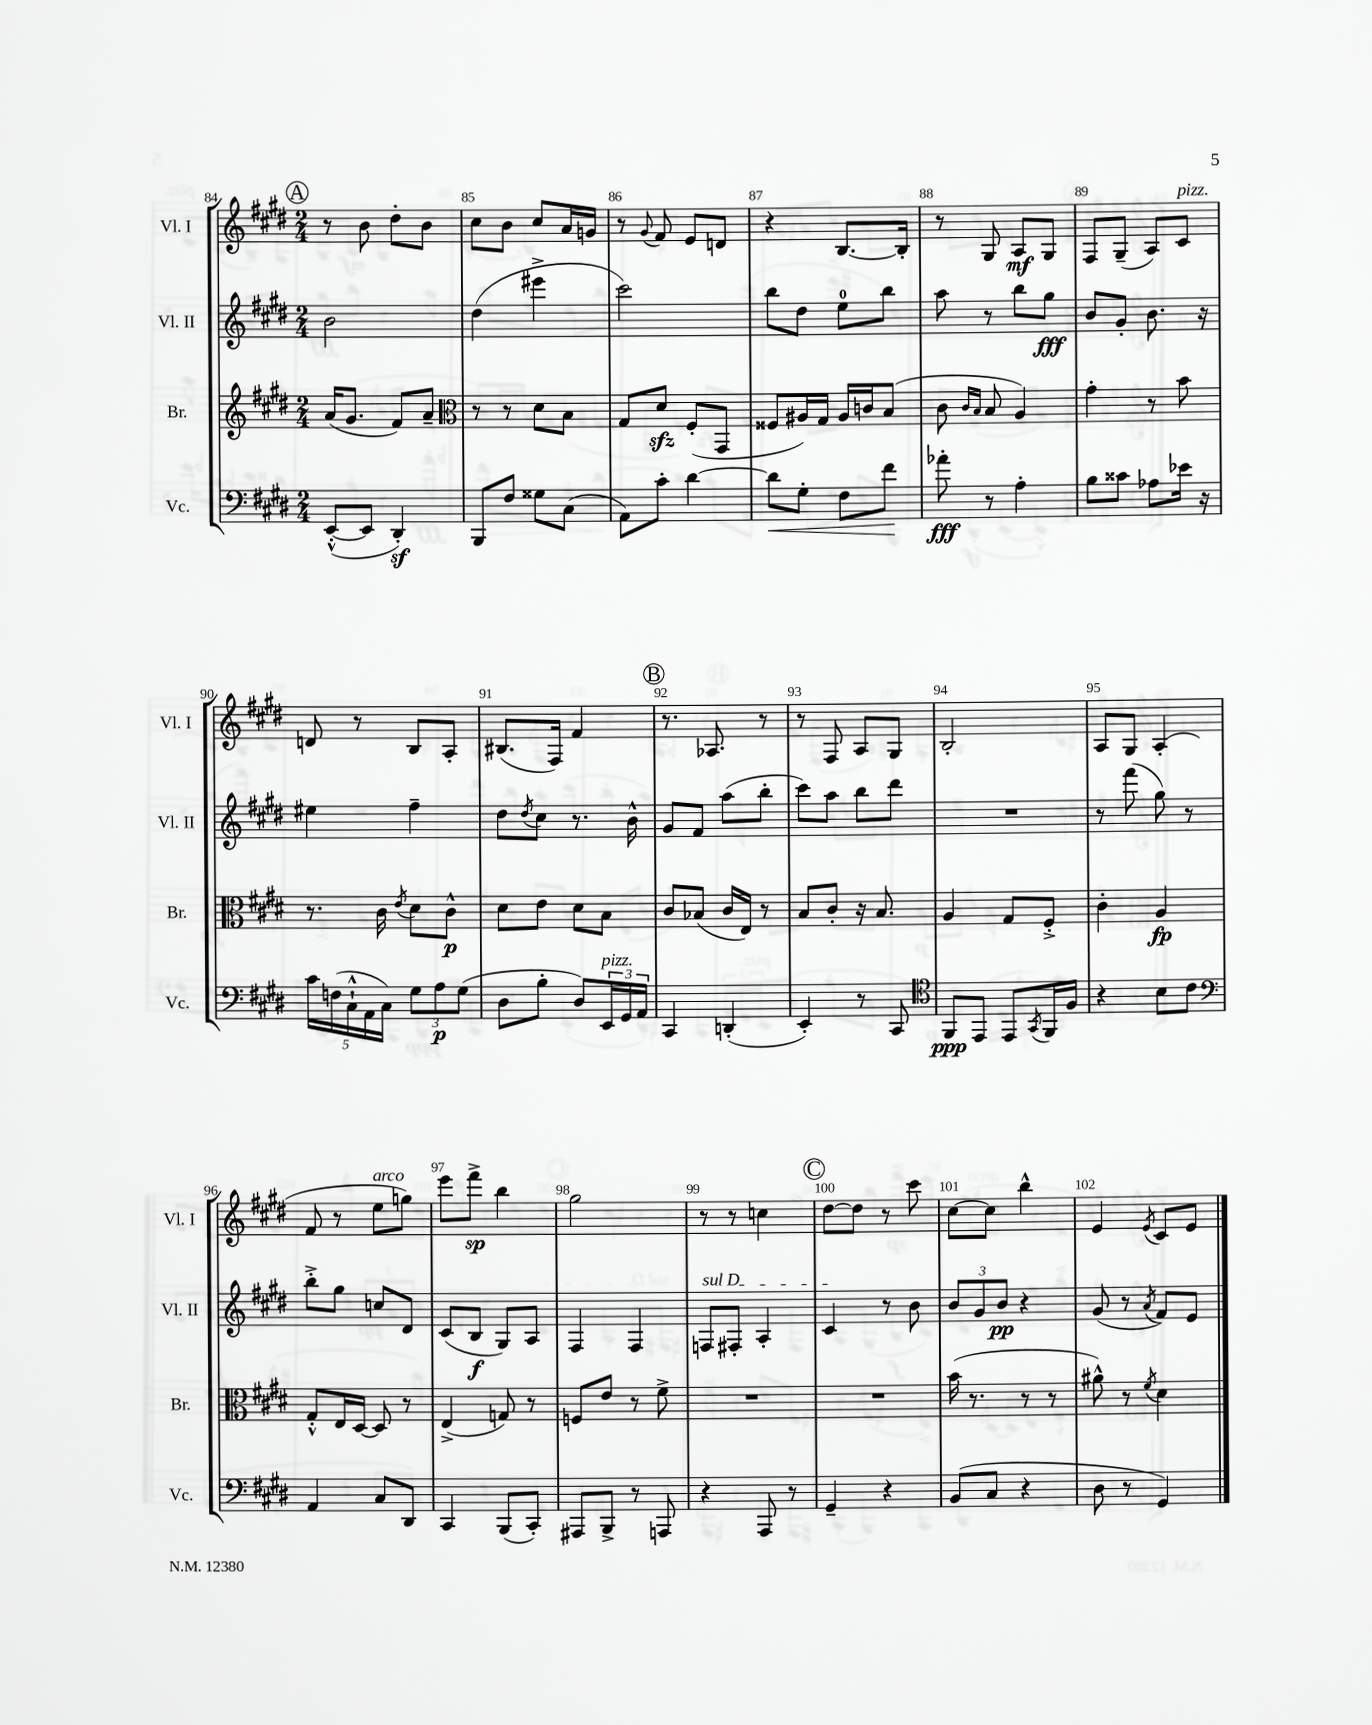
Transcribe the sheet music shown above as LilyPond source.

<<
\new StaffGroup <<
\new Staff = "s0" \with { instrumentName = "Vl. I" shortInstrumentName = "Vl. I" } {
    \clef treble \key e \major \numericTimeSignature \time 2/4
    \mark \markup { \circle "A" } r8 b'8 dis''8-. b'8 |
    cis''8 b'8 cis''8 a'16 g'16 |
    r8 \appoggiatura { gis'8 } fis'8 e'8 d'8 |
    r4 b8.~ b16-. |
    r8 gis8 a8\mf gis8 |
    fis8 gis8--( a8) cis'8^\markup { \italic "pizz." } |
    d'8 r8 b8 a8-. |
    bis8.( fis16) fis'4 |
    \mark \markup { \circle "B" } r8. aes8. r8 |
    r8 fis8 a8 gis8 |
    b2-. |
    a8 gis8 a4-.( |
    fis'8 r8 e''8^\markup { \italic "arco" } g''8) |
    e'''8 fis'''8->\sp b''4 |
    gis''2 |
    r8 r8 c''4 |
    \mark \markup { \circle "C" } dis''8~ dis''8 r8 cis'''8 |
    cis''8~ cis''8 b''4-^ |
    e'4 \acciaccatura { e'8 } cis'8 e'8 \bar "|." |
}
\new Staff = "s1" \with { instrumentName = "Vl. II" shortInstrumentName = "Vl. II" } {
    \clef treble \key e \major \numericTimeSignature \time 2/4
    \mark \markup { \circle "A" } b'2 |
    dis''4( eis'''4-> |
    cis'''2) |
    b''8 dis''8 e''8-0 b''8 |
    a''8 r8 b''8 gis''8\fff |
    b'8 gis'8-. b'8. r16 |
    eis''4 fis''4-- |
    dis''8 \acciaccatura { dis''8 } cis''8 r8. b'16-^ |
    \mark \markup { \circle "B" } gis'8 fis'8 a''8( b''8-. |
    cis'''8) a''8 b''8 dis'''8 |
    R2 |
    r8 fis'''8( gis''8) r8 |
    b''8-.-> gis''8 c''8 dis'8 |
    cis'8( b8\f gis8) a8 |
    fis4 fis4 |
    \once \override TextSpanner.bound-details.left.text = \markup { \italic "sul D" } f8\startTextSpan fis8-. a4-. |
    \mark \markup { \circle "C" } cis'4\stopTextSpan r8 b'8 |
    \tuplet 3/2 { b'8 gis'8 b'8\pp } r4 |
    gis'8( r8 \acciaccatura { a'8 } fis'8) e'8 \bar "|." |
}
\new Staff = "s2" \with { instrumentName = "Br." shortInstrumentName = "Br." } {
    \clef treble \key e \major \numericTimeSignature \time 2/4
    \mark \markup { \circle "A" } a'16( gis'8. fis'8) a'8-- |
    \clef alto r8 r8 dis'8 b8 |
    gis8 dis'8\sfz fis8-.( gis,8 |
    fisis8 ais16) gis16 ais16 c'16 b8( |
    cis'8 \grace { cis'16 b16 } b8 a4) |
    gis'4-. r8 b'8 |
    r8. cis'16 \acciaccatura { e'8 } dis'8 cis'8-^\p |
    dis'8 e'8 dis'8 b8 |
    \mark \markup { \circle "B" } cis'8 bes8( cis'16 e16) r8 |
    b8 cis'8-. r16 b8. |
    a4 gis8 fis8-.-> |
    cis'4-. a4\fp |
    gis8-.-^ e16 dis16~ dis8 r8 |
    e4->( g8) r8 |
    f8 e'8 r8 fis'8-> |
    R2 |
    \mark \markup { \circle "C" } R2 |
    b'16( r8. r8 r8 |
    ais'8-^) r8 \acciaccatura { fis'8 } dis'4 \bar "|." |
}
\new Staff = "s3" \with { instrumentName = "Vc." shortInstrumentName = "Vc." } {
    \clef bass \key e \major \numericTimeSignature \time 2/4
    \mark \markup { \circle "A" } e,8~-.-^( e,8 dis,4-.\sf) |
    b,,8 fis8 gisis8 cis8( |
    a,8) cis'8-. dis'4~ |
    dis'8\< gis8-. fis8 fis'8\! |
    aes'8-.\fff r8 a4-. |
    b8 cisis'8 aes8 ees'16 r16 |
    \tuplet 5/4 { cis'16 f16( cis16-!-^ a,16 cis16) } \tuplet 3/2 { gis8 a8\p gis8( } |
    dis8 b8-. dis8) \tuplet 3/2 { e,16^\markup { \italic "pizz." } gis,16 a,16 } |
    \mark \markup { \circle "B" } cis,4 d,4-.( |
    e,4-.) r8 cis,8 |
    \clef tenor fis,8\ppp e,8 e,8 \acciaccatura { gis,8 } fis,16 fis16 |
    r4 b8 cis'8 |
    \clef bass a,4 cis8 dis,8 |
    cis,4 b,,8( cis,8-.) |
    ais,,8 b,,8-> r8 a,,8 |
    r4 a,,8 r8 |
    \mark \markup { \circle "C" } gis,4-- r4 |
    b,8( cis8 r4 |
    dis8 r8 gis,4) \bar "|." |
}
>>
>>
\layout { \context { \Score currentBarNumber = #84 \override BarNumber.break-visibility = ##(#f #t #t) barNumberVisibility = #all-bar-numbers-visible } }
